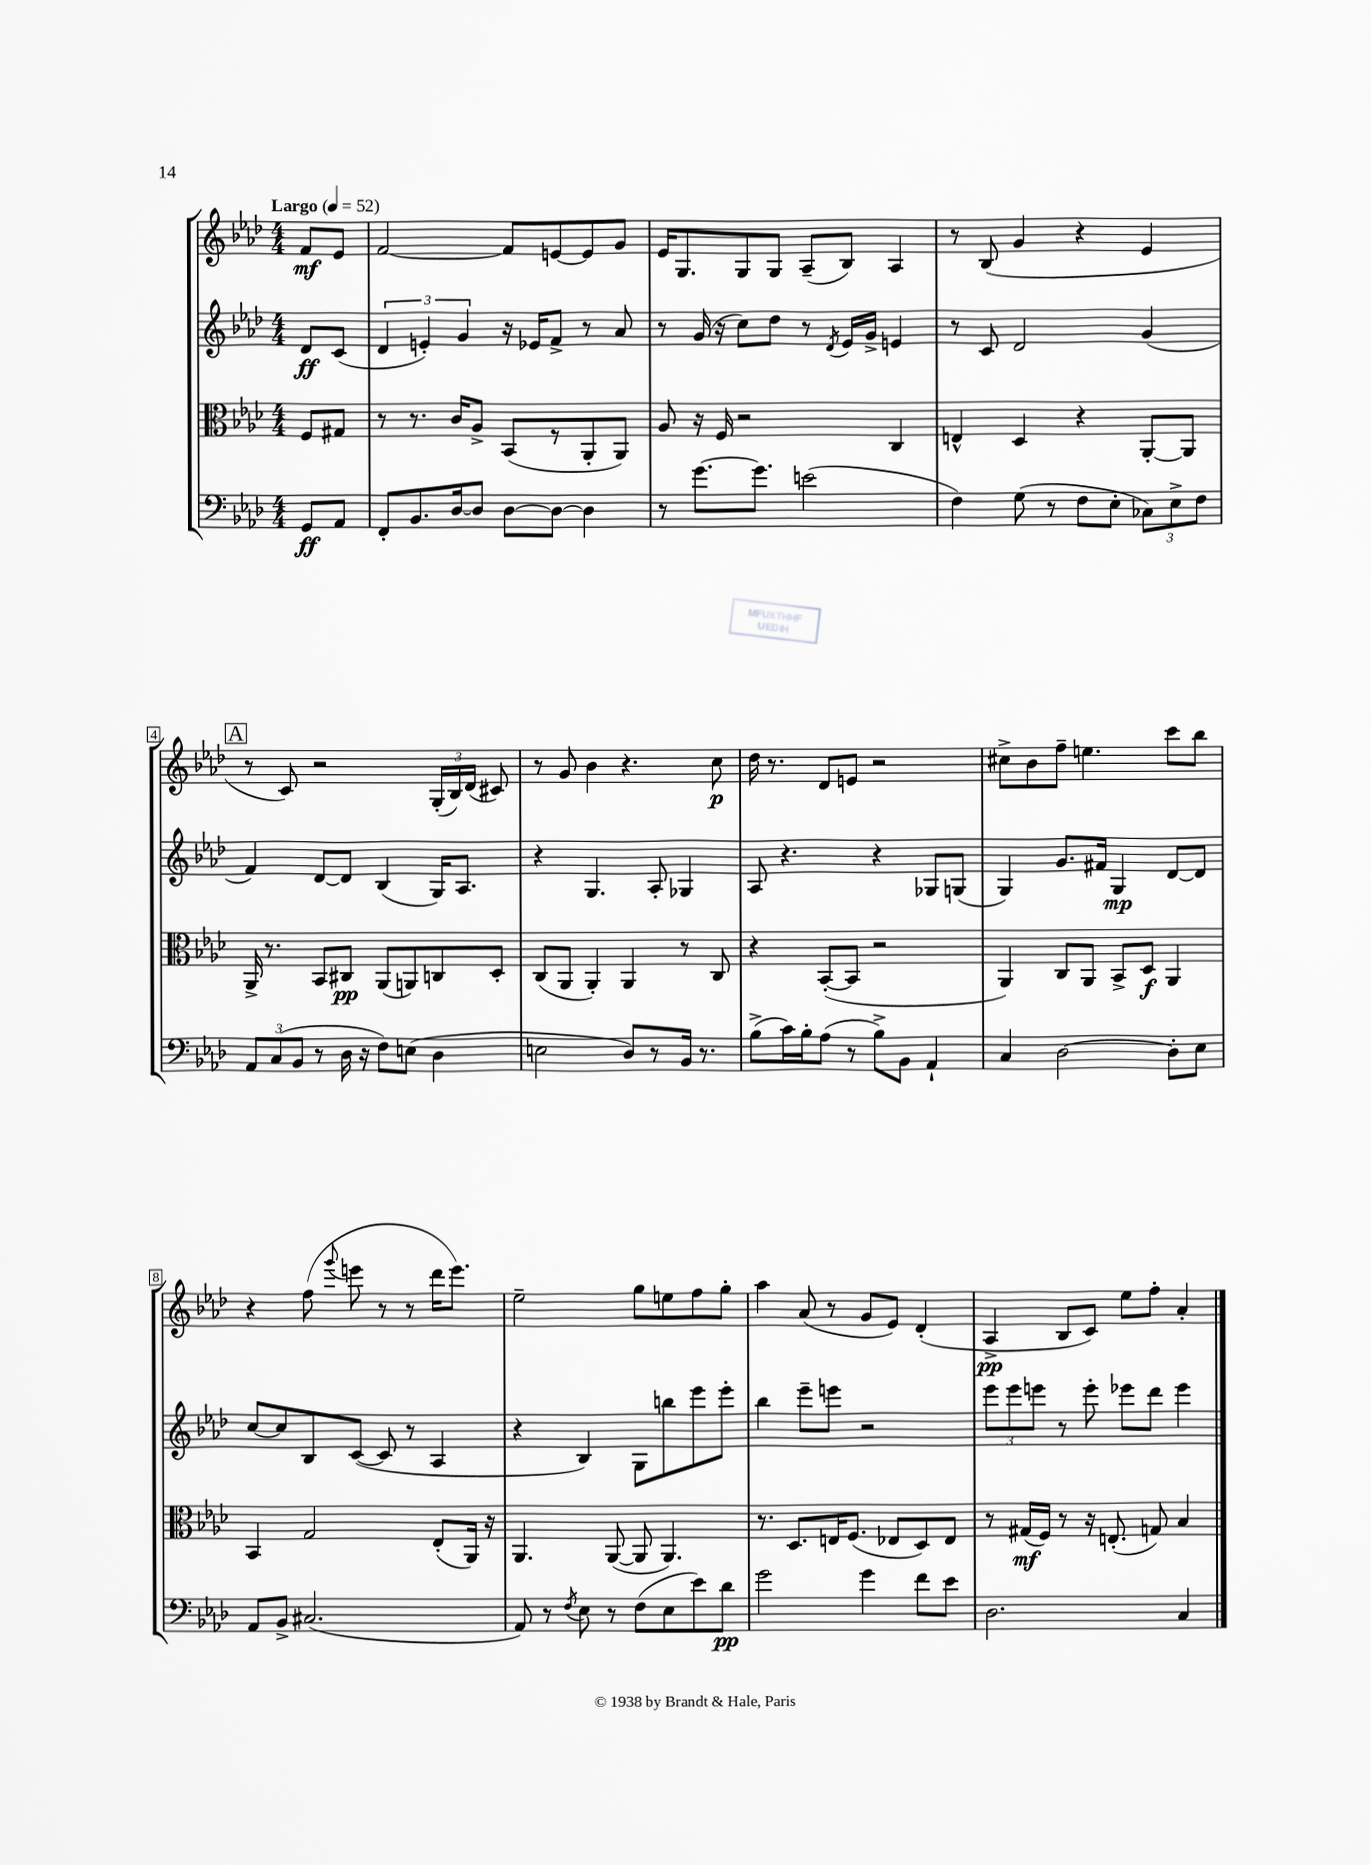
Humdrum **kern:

**kern	**dynam	**kern	**dynam	**kern	**dynam	**kern	**dynam
*part4	*part4	*part3	*part3	*part2	*part2	*part1	*part1
*staff4	*staff4	*staff3	*staff3	*staff2	*staff2	*staff1	*staff1
*clefF4	*	*clefC3	*	*clefG2	*	*clefG2	*
*k[b-e-a-d-]	*	*k[b-e-a-d-]	*	*k[b-e-a-d-]	*	*k[b-e-a-d-]	*
*M4/4	*	*M4/4	*	*M4/4	*	*M4/4	*
*MM52	*	*MM52	*	*MM52	*	*MM52	*
=	=	=	=	=	=	=	=
!	!	!	!	!	!	!LO:TX:a:B:t=Largo	!
8GG/L	ff	8F/L	.	8d-/L	ff	8f/L	mf
8AA-/J	.	8G#X/J	.	(8c/J	.	8e-/J	.
=1	=1	=1	=1	=1	=1	=1	=1
8FF'/L	.	8r	.	6d-/	.	[2f/	.
8.BB-/	.	8.r	.	.	.	.	.
.	.	.	.	6en'/)	.	.	.
[16D-/k	.	16c/KL	.	.	.	.	.
.	.	.	.	6g/	.	.	.
8D-/J]	.	8A-^/J	.	.	.	.	.
[8D-\L	.	(8BB-/L	.	16r	.	8f/L]	.
.	.	.	.	16e-X/KL	.	.	.
8D-\J_	.	8r	.	8f^/J	.	[8en/	.
4D-\]	.	8AA-'/	.	8r	.	8e/]	.
.	.	8AA-/J)	.	8a-/	.	8g/J	.
=2	=2	=2	=2	=2	=2	=2	=2
8r	.	8A-/	.	8r	.	16e-/KL	.
.	.	.	.	.	.	8.G/	.
[8.g\L	.	16r	.	(16g/	.	.	.
.	.	16F/	.	16r	.	.	.
.	.	2r	.	8cc\L)	.	8G/	.
8.g\J]	.	.	.	.	.	.	.
.	.	.	.	8dd-\J	.	8G/J	.
(2en\	.	.	.	8r	.	(8A-~/L	.
.	.	.	.	8qd-/	.	.	.
.	.	.	.	16e-/LL	.	8B-/J)	.
.	.	.	.	16g^/JJ	.	.	.
.	.	4C/	.	4en/	.	4A-/	.
=3	=3	=3	=3	=3	=3	=3	=3
4F\)	.	4En^^/	.	8r	.	8r	.
.	.	.	.	8c/	.	(8B-/	.
(8G\	.	4D-/	.	2d-/	.	4g/	.
8r	.	.	.	.	.	.	.
8F\L	.	4r	.	.	.	4r	.
8E-'\J	.	.	.	.	.	.	.
12C-X\L)	.	[8AA-'/L	.	(4g/	.	4e-/	.
12E-^\	.	.	.	.	.	.	.
.	.	8AA-/J]	.	.	.	.	.
12F\J	.	.	.	.	.	.	.
!!LO:LB:g=z
!!LO:REH:place=s1:t=A
=4	=4	=4	=4	=4	=4	=4	=4
12AA-/L	.	16AA-^/	.	4f/)	.	8r	.
.	.	8.r	.	.	.	.	.
(12C/	.	.	.	.	.	.	.
.	.	.	.	.	.	8c/)	.
12BB-/J	.	.	.	.	.	.	.
8r	.	8BB-/L	.	[8d-/L	.	2r	.
16D-\	.	8C#X/J	pp	8d-/J]	.	.	.
16r	.	.	.	.	.	.	.
8F\L)	.	(8AA-/L	.	(4B-/	.	.	.
(8En\J	.	8AAn/)	.	.	.	.	.
4D-\	.	8Cn/	.	16G/KL)	.	(24G'/LL	.
.	.	.	.	.	.	24B-/)	.
.	.	.	.	8.A-/J	.	.	.
.	.	.	.	.	.	(24d-/JJ	.
.	.	8D-'/J	.	.	.	8c#X/)	.
=5	=5	=5	=5	=5	=5	=5	=5
2En\	.	(8C/L	.	4r	.	8r	.
.	.	8AA-/J	.	.	.	8g/	.
.	.	4AA-'/)	.	4.G/	.	4b-\	.
8D-/L)	.	4AA-/	.	.	.	4.r	.
8r	.	.	.	8A-'/	.	.	.
16BB-/Jk	.	8r	.	4G-X/	.	.	.
8.r	.	.	.	.	.	.	.
.	.	8C/	.	.	.	8cc\	p
=6	=6	=6	=6	=6	=6	=6	=6
(8B-^\L	.	4r	.	8A-/	.	16dd-\	.
.	.	.	.	.	.	8.r	.
16c\L)	.	.	.	4.r	.	.	.
16B-'\J	.	.	.	.	.	.	.
(8A-\J	.	([8BB-'/L	.	.	.	8d-/L	.
8r	.	8BB-/J]	.	.	.	8en/J	.
8B-^\L)	.	2r	.	4r	.	2r	.
8BB-\J	.	.	.	.	.	.	.
4AA-`/	.	.	.	8G-X/L	.	.	.
.	.	.	.	(8Gn/J	.	.	.
=7	=7	=7	=7	=7	=7	=7	=7
4C/	.	4AA-/)	.	4G/)	.	8cc#X^\L	.
.	.	.	.	.	.	8b-\	.
[2D-\	.	8C/L	.	8.g/L	.	8ff~\J	.
.	.	8AA-/J	.	.	.	4.een\	.
.	.	.	.	16f#X/Jk	.	.	.
.	.	8BB-^/L	.	4G/	mp	.	.
.	.	8D-/J	f	.	.	.	.
8D-'\L]	.	4AA-/	.	[8d-/L	.	8ccc\L	.
8E-\J	.	.	.	8d-/J]	.	8bb-\J	.
!!LO:LB:g=z
=8	=8	=8	=8	=8	=8	=8	=8
8AA-/L	.	4BB-/	.	[8cc/L	.	4r	.
8BB-^/J	.	.	.	8cc/]	.	.	.
(2.C#X/	.	2G/	.	8B-/	.	(8ff\	.
.	.	.	.	.	.	8qqggg/	.
.	.	.	.	([8c/J	.	8eeen\	.
.	.	.	.	8c/]	.	8r	.
.	.	.	.	8r	.	8r	.
.	.	(8E-'/L	.	4A-/	.	16ddd-\KL	.
.	.	.	.	.	.	8.eee\J)	.
.	.	16AA-/Jk)	.	.	.	.	.
.	.	16r	.	.	.	.	.
=9	=9	=9	=9	=9	=9	=9	=9
8AA-/)	.	4.AA-/	.	4r	.	2ee-~\	.
8r	.	.	.	.	.	.	.
8qF/	.	.	.	.	.	.	.
8E-\	.	.	.	4B-/)	.	.	.
8r	.	([8AA-/	.	.	.	.	.
(8F\L	.	8AA-/]	.	8G\L	.	8gg\L	.
8E-\	.	4.AA-/)	.	8bbn\	.	8een\	.
8e-\)	.	.	.	8eee-\	.	8ff\	.
8d-\J	pp	.	.	8eee-'\J	.	8gg'\J	.
=10	=10	=10	=10	=10	=10	=10	=10
2g\	.	8.r	.	4bb-\	.	4aa-\	.
.	.	8.D-/L	.	.	.	.	.
.	.	.	.	8eee-~\L	.	(8a-/	.
.	.	16En/K	.	8eeen\J	.	8r	.
.	.	(8.F/J	.	.	.	.	.
4g\	.	.	.	2r	.	8g/L	.
.	.	8E-X/L	.	.	.	8e-/J)	.
8f\L	.	8D-/)	.	.	.	(4d-'/	.
8e-\J	.	8E-/J	.	.	.	.	.
=11	=11	=11	=11	=11	=11	=11	=11
2.D-\	.	8r	.	12eee-\L	.	4A-^/	pp
.	.	.	.	12eee-\	.	.	.
.	.	(16G#X/LL	mf	.	.	.	.
.	.	.	.	12eeen\J	.	.	.
.	.	16F/JJ)	.	.	.	.	.
.	.	8r	.	8r	.	8B-/L	.
.	.	16r	.	8eee'\	.	8c/J)	.
.	.	(8.En'/	.	.	.	.	.
.	.	.	.	8eee-X\L	.	8ee-\L	.
.	.	8Gn/)	.	8ddd-\J	.	8ff'\J	.
4C/	.	4B-/	.	4eee-\	.	4a-'/	.
==	==	==	==	==	==	==	==
*-	*-	*-	*-	*-	*-	*-	*-
